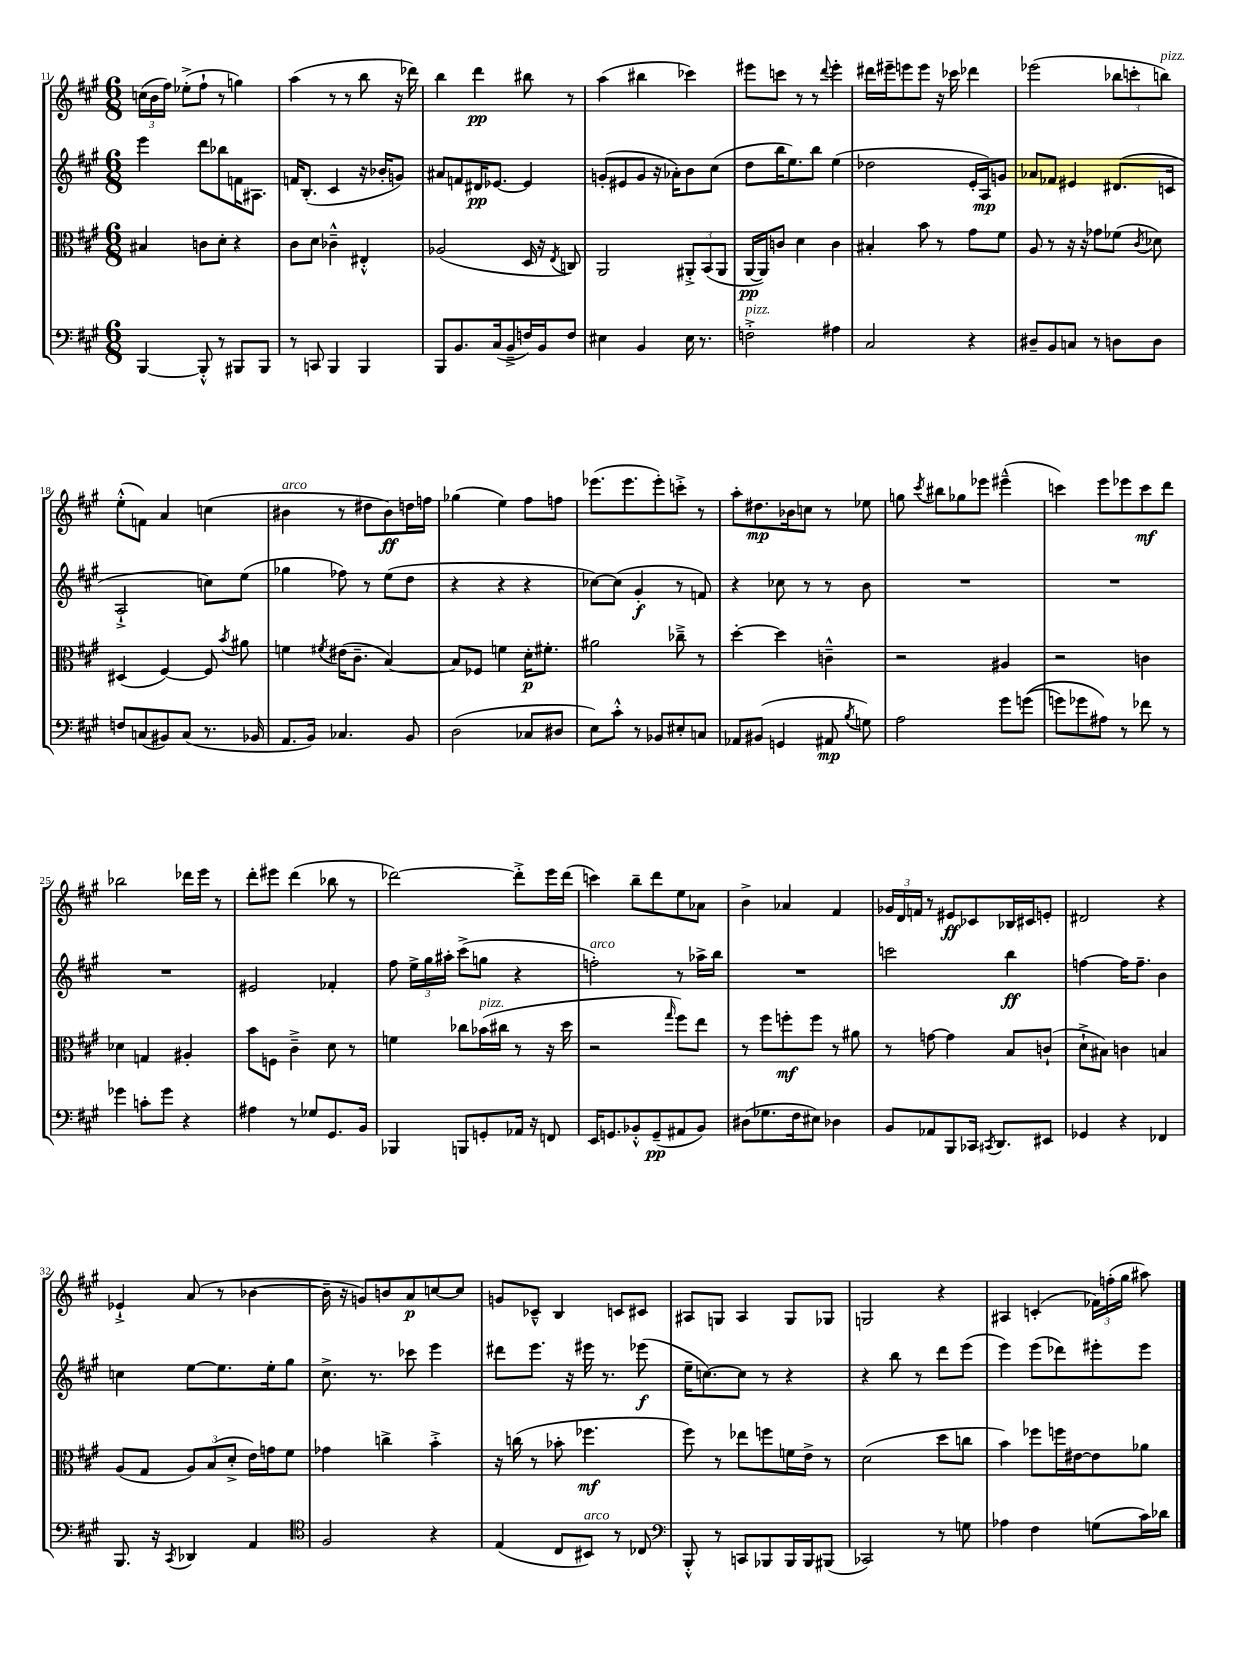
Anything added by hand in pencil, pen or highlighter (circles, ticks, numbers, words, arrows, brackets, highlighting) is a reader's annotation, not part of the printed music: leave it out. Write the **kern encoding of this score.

**kern	**dynam	**kern	**dynam	**kern	**dynam	**kern	**dynam
*part4	*part4	*part3	*part3	*part2	*part2	*part1	*part1
*staff4	*staff4	*staff3	*staff3	*staff2	*staff2	*staff1	*staff1
*clefF4	*	*clefC3	*	*clefG2	*	*clefG2	*
*k[f#c#g#]	*	*k[f#c#g#]	*	*k[f#c#g#]	*	*k[f#c#g#]	*
*M6/8	*	*M6/8	*	*M6/8	*	*M6/8	*
=11	=11	=11	=11	=11	=11	=11	=11
[4BBB/	.	4B#X/	.	4eee\	.	(24ccn\LL	.
.	.	.	.	.	.	24b\	.
.	.	.	.	.	.	24ff#\JJ)	.
.	.	.	.	.	.	(8ee-X'^\L	.
8BBB'^^/]	.	8cn\L	.	8ddd\L	.	8ff#`\J	.
8r	.	8d'\J	.	8bb-X\	.	8r	.
8BBB#X/L	.	4r	.	16fn\K	.	4ggn\)	.
.	.	.	.	8.A#X\J	.	.	.
8BBB#/J	.	.	.	.	.	.	.
=12	=12	=12	=12	=12	=12	=12	=12
8r	.	8c#\L	.	16fn/KL	.	(4aa\	.
.	.	.	.	(8.B'/J	.	.	.
8CCn/	.	8d\J	.	.	.	.	.
4BBB/	.	4c-X~^^\	.	4c#/	.	8r	.
.	.	.	.	.	.	8r	.
4BBB/	.	4E#X'^^/	.	16r	.	8bb\	.
.	.	.	.	16b-X'/KL	.	.	.
.	.	.	.	8gn/J)	.	16r	.
.	.	.	.	.	.	16ddd-X\)	.
=13	=13	=13	=13	=13	=13	=13	=13
8BBB/L	.	(2A-X/	.	8a#X/L	.	4bb\	.
8.BB/	.	.	.	8fn/	.	.	.
.	.	.	.	16d#X/K	pp	4ddd\	pp
(16C#/k	.	.	.	[8.e-X/J	.	.	.
8BB~^/	.	.	.	.	.	.	.
16Fn/L)	.	16D/	.	4e-/]	.	8bb#X\	.
16BB/J	.	16r	.	.	.	.	.
.	.	8qE/	.	.	.	.	.
8F/J	.	8Cn/)	.	.	.	8r	.
=14	=14	=14	=14	=14	=14	=14	=14
4E#X\	.	2AA/	.	(8gn'/L	.	(4aa\	.
.	.	.	.	8e#X/	.	.	.
4BB/	.	.	.	8g/J	.	4bb#X\	.
.	.	.	.	16r	.	.	.
.	.	.	.	16a-X'\KL)	.	.	.
16E#\	.	12AA#X'^/L	.	8b\	.	4ccc-X\)	.
8.r	.	.	.	.	.	.	.
.	.	(12BB/	.	.	.	.	.
.	.	.	.	(8cc#\J	.	.	.
.	.	12AA#/J	.	.	.	.	.
=15	=15	=15	=15	=15	=15	=15	=15
!LO:TX:a:i:t=pizz.	!	!	!	!	!	!	!
2Fn'^\	.	[16AA/LL	pp	8dd\L	.	8eee#X\L	.
.	.	16AA/J])	.	.	.	.	.
.	.	8cn/J	.	16bb\K	.	8cccn\J	.
.	.	.	.	8.ee\)	.	.	.
.	.	4d\	.	.	.	8r	.
.	.	.	.	8bb\J	.	8r	.
.	.	.	.	.	.	8qqddd/	.
4A#X\	.	4c\	.	(4ee\	.	4eee#'\	.
=16	=16	=16	=16	=16	=16	=16	=16
2C#/	.	4B#X'/	.	2dd-X\	.	16ddd#X\LL	.
.	.	.	.	.	.	16eee#X~\J	.
.	.	.	.	.	.	8eeen\	.
.	.	8b\	.	.	.	8eee\J	.
.	.	8r	.	.	.	16r	.
.	.	.	.	.	.	16ccc-X\	.
4r	.	8g#\L	.	16e'/LL	.	4ddd-X\	.
.	.	.	.	16A/J)	mp	.	.
.	.	8f#\J	.	8gn/J	.	.	.
=17	=17	=17	=17	=17	=17	=17	=17
8D#X~/L	.	8A/	.	8a-X/L	.	(2eee-X\	.
8BB/	.	8r	.	8f-X/J	.	.	.
8Cn/J	.	16r	.	4e#X/	.	.	.
.	.	16r	.	.	.	.	.
8r	.	8g-X\L	.	.	.	.	.
8Dn\L	.	(8f-X\J	.	(8.d#X/L	.	12bb-X\L	.
.	.	.	.	.	.	12cccn'\	.
.	.	8qc#/	.	.	.	.	.
8D\J	.	8d-X\)	.	.	.	.	.
!	!	!	!	!	!	!LO:TX:a:i:t=pizz.	!
.	.	.	.	.	.	12bbn\J)	.
.	.	.	.	16cn/Jk	.	.	.
!!LO:LB:g=z
=18	=18	=18	=18	=18	=18	=18	=18
8Fn/L	.	(4D#X/	.	2A`^/	.	(8ee'^^\L	.
(8Cn/	.	.	.	.	.	8fn\J)	.
8BB#X/)	.	[4F#/)	.	.	.	4a/	.
(8C/J	.	.	.	.	.	.	.
8.r	.	8F#/]	.	8ccn\L)	.	(4ccn\	.
.	.	8qb/	.	.	.	.	.
.	.	8a#X\	.	(8ee\J	.	.	.
16BB-X/	.	.	.	.	.	.	.
=19	=19	=19	=19	=19	=19	=19	=19
!	!	!	!	!	!	!LO:TX:a:i:t=arco	!
8.AA/L	.	4fn\	.	4gg-X\	.	4b#X\	.
16BB/Jk)	.	.	.	.	.	.	.
.	.	8qf#X/	.	.	.	.	.
4.C-X/	.	(16e#X\KL	.	8ff-X\)	.	8r	.
.	.	8.c#~\J	.	.	.	.	.
.	.	.	.	8r	.	8dd#X\L	.
.	.	[4B/)	.	(8ee\L	.	8b#\)	ff
8BB/	.	.	.	8dd\J	.	16ddn\L	.
.	.	.	.	.	.	16ffn\JJ	.
=20	=20	=20	=20	=20	=20	=20	=20
(2D\	.	8B/L]	.	4r	.	(4gg-X\	.
.	.	8F-X/J	.	.	.	.	.
.	.	4fn\	.	4r	.	4ee\)	.
8C-X/L	.	16d'\KL	p	4r	.	8ff#\L	.
.	.	8.f#X'\J	.	.	.	.	.
8D#X/J	.	.	.	.	.	8ffn\J	.
=21	=21	=21	=21	=21	=21	=21	=21
8E\L)	.	2a#X\	.	[8cc-X\L)	.	(8.eee-X\L	.
8c#'^^\J	.	.	.	(8cc-\J]	.	.	.
.	.	.	.	.	.	8.eee-\	.
8r	.	.	.	4g#'/	f	.	.
8BB-X/L	.	.	.	.	.	8eee-'\)	.
8E#X'/	.	8cc-X~^\	.	8r	.	8cccn'^\J	.
8Cn/J	.	8r	.	8fn/)	.	8r	.
=22	=22	=22	=22	=22	=22	=22	=22
8AA-X/L	.	[4dd'\	.	4r	.	8aa'\L	.
(8BB#X/J	.	.	.	.	.	8.dd#X\	mp
4GGn/	.	4dd\]	.	8cc-X\	.	.	.
.	.	.	.	.	.	16b-X\k	.
.	.	.	.	8r	.	8ccn\J	.
8AA#X/	mp	4cn~^^\	.	8r	.	8r	.
8qB/	.	.	.	.	.	.	.
8Gn\)	.	.	.	8b\	.	8ee-X\	.
=23	=23	=23	=23	=23	=23	=23	=23
2A\	.	2r	.	2.r	.	8ggn\	.
.	.	.	.	.	.	8qccc#/	.
.	.	.	.	.	.	8bb#X\L	.
.	.	.	.	.	.	8gg-X\	.
.	.	.	.	.	.	8eee-X\J	.
8g#\L	.	4A#X/	.	.	.	(4eee#X~^^\	.
((8gn\J	.	.	.	.	.	.	.
=24	=24	=24	=24	=24	=24	=24	=24
8gn\L)	.	2r	.	2.r	.	4cccn\)	.
8g-X\	.	.	.	.	.	.	.
8A#X\J)	.	.	.	.	.	8eee\L	.
8r	.	.	.	.	.	8eee-X\	.
8f-X\	.	4cn\	.	.	.	8ccc\	mf
8r	.	.	.	.	.	8ddd\J	.
!!LO:LB:g=z
=25	=25	=25	=25	=25	=25	=25	=25
4g-X\	.	4d-X\	.	2.r	.	2bb-X\	.
8cn'\L	.	4Gn/	.	.	.	.	.
8g-\J	.	.	.	.	.	.	.
4r	.	4A#X'/	.	.	.	16ddd-X\LL	.
.	.	.	.	.	.	16eee\JJ	.
.	.	.	.	.	.	8r	.
=26	=26	=26	=26	=26	=26	=26	=26
4A#X\	.	8b\L	.	2e#X/	.	8ddd'\L	.
.	.	8Fn\J	.	.	.	8eee#X\J	.
8r	.	4c#~^\	.	.	.	(4ddd\	.
8G-X/L	.	.	.	.	.	.	.
8.GG#/	.	8d\	.	4f-X'/	.	8bb-X\	.
.	.	8r	.	.	.	8r	.
16BB/Jk	.	.	.	.	.	.	.
=27	=27	=27	=27	=27	=27	=27	=27
4BBB-X/	.	4fn\	.	8ff#\	.	[2ddd-X\)	.
.	.	.	.	24ee^\LL	.	.	.
.	.	.	.	24gg#\	.	.	.
.	.	.	.	24aa#X'\JJ	.	.	.
8BBBn/L	.	8cc-X\L	.	(8ccc#^\L	.	.	.
!	!	!LO:TX:a:i:t=pizz.	!	!	!	!	!
8GGn'/	.	(16b-X\L	.	8ggn\J	.	.	.
.	.	16cc#X\JJ	.	.	.	.	.
16AA-X/Jk	.	8r	.	4r	.	8ddd-'^\L]	.
16r	.	.	.	.	.	.	.
8FFn/	.	16r	.	.	.	16eee\L	.
.	.	16dd\	.	.	.	(16ddd-\JJ	.
=28	=28	=28	=28	=28	=28	=28	=28
!	!	!	!	!LO:TX:a:i:t=arco	!	!	!
16EE/KL	.	2r	.	2ffn'\)	.	4cccn\)	.
8.GGn/	.	.	.	.	.	.	.
8BB-X'^^/	.	.	.	.	.	8bb~\L	.
(8GG~/	pp	.	.	.	.	8ddd\	.
.	.	16qqgg#/	.	.	.	.	.
8AA#X/	.	8ff#\L)	.	8r	.	8ee\	.
8BB-/J)	.	8ee\J	.	16aa-X^\LL	.	8a-X\J	.
.	.	.	.	16bb\JJ	.	.	.
=29	=29	=29	=29	=29	=29	=29	=29
(8D#X\L	.	8r	.	2.r	.	4b^\	.
8.G-X\	.	8ff#\L	.	.	.	.	.
.	.	8ffn'\	mf	.	.	4a-X/	.
16F#\k	.	.	.	.	.	.	.
8E#X\J)	.	8ff\J	.	.	.	.	.
4D-X\	.	8r	.	.	.	4f#/	.
.	.	8a#X\	.	.	.	.	.
=30	=30	=30	=30	=30	=30	=30	=30
8BB/L	.	8r	.	2cccn\	.	24g-X/LL	.
.	.	.	.	.	.	24d/	.
.	.	.	.	.	.	24fn/JJ	.
8AA-X/	.	[8gn\	.	.	.	8r	.
8BBB/	.	4g\]	.	.	.	8e#X/L	ff
16CC-X/Jk	.	.	.	.	.	8c-X/	.
8qCC#X/	.	.	.	.	.	.	.
8.DD/L	.	.	.	.	.	.	.
.	.	8B/L	.	4bb\	ff	16B-X/L	.
.	.	.	.	.	.	16c#X/J	.
8EE#X/J	.	(8cn`/J	.	.	.	8en'/J	.
=31	=31	=31	=31	=31	=31	=31	=31
4GG-X/	.	8d`^\L	.	[4ffn\	.	2d#X/	.
.	.	8B#X\J)	.	.	.	.	.
4r	.	4cn\	.	16ff\KL]	.	.	.
.	.	.	.	8.ff~\J	.	.	.
4FF-X/	.	4Bn/	.	4b\	.	4r	.
!!LO:LB:g=z
=32	=32	=32	=32	=32	=32	=32	=32
8.BBB/	.	(8A/L	.	4ccn\	.	4e-X`^/	.
.	.	8G#/J	.	.	.	.	.
16r	.	.	.	.	.	.	.
8qCC#/	.	.	.	.	.	.	.
4DD-X/	.	12A/L)	.	[8ee\L	.	(8a/	.
.	.	(12B/	.	.	.	.	.
.	.	.	.	8.ee\]	.	8r	.
.	.	12d'^/J	.	.	.	.	.
4AA/	.	16e\LL)	.	.	.	[4b-X\	.
.	.	16gn\J	.	16ee'\k	.	.	.
.	.	8f#\J	.	8gg#\J	.	.	.
=33	=33	=33	=33	=33	=33	=33	=33
*clefC4	*	*	*	*	*	*	*
2F#/	.	4g-X\	.	8.cc#^\	.	16b-~\]	.
.	.	.	.	.	.	16r	.
.	.	.	.	.	.	8gn/L)	.
.	.	.	.	8.r	.	.	.
.	.	4ccn^\	.	.	.	8bn/	.
.	.	.	.	8ccc-X\	.	8a/	p
4r	.	4b'^\	.	4eee\	.	[8ccn/	.
.	.	.	.	.	.	8cc/J]	.
=34	=34	=34	=34	=34	=34	=34	=34
(4E/	.	16r	.	8ddd#X\L	.	8gn/L	.
.	.	(16ccn\	.	.	.	.	.
.	.	8r	.	8.eee\J	.	8c-X~^^/J	.
8C#/L	.	8b-X'\	.	.	.	4B/	.
.	.	.	.	16r	.	.	.
!LO:TX:a:i:t=arco	!	!	!	!	!	!	!
8BB#X/J)	.	4.ff-X\	mf	16eee#X\	.	.	.
.	.	.	.	8.r	.	.	.
8r	.	.	.	.	.	8cn/L	.
8C-X/	.	.	.	(8eee-X\	f	8c#X/J	.
=35	=35	=35	=35	=35	=35	=35	=35
*clefF4	*	*	*	*	*	*	*
8BBB'^^/	.	8ff#\)	.	16ee~\KL	.	8A#X/L	.
.	.	.	.	[8.ccn\)	.	.	.
8r	.	8r	.	.	.	8Gn/J	.
8CCn/L	.	8ee-X\L	.	8cc\J]	.	4A#/	.
8BBB-X/	.	8ffn\	.	8r	.	.	.
16BBB-/L	.	16fn\L	.	4r	.	8G/L	.
16BBB-/J	.	16e^\JJ	.	.	.	.	.
(8BBB#X/J	.	8r	.	.	.	8G-X/J	.
=36	=36	=36	=36	=36	=36	=36	=36
2CC-X/)	.	(2d\	.	4r	.	2Gn/	.
.	.	.	.	8bb\	.	.	.
.	.	.	.	8r	.	.	.
8r	.	8dd\L	.	8ddd\L	.	4r	.
8Gn\	.	8ccn\J	.	(8eee\J	.	.	.
=37	=37	=37	=37	=37	=37	=37	=37
4A-X\	.	4b\)	.	4eee\)	.	4A#X/	.
4F#\	.	8ff-X\L	.	(8eee\L	.	(4cn'/	.
.	.	16ffn\L	.	8ddd-X\)	.	.	.
.	.	[16e#X\J	.	.	.	.	.
(8Gn\L	.	8e#\]	.	8eee#X'\	.	24f-X\LL)	.
.	.	.	.	.	.	(24ffn'\	.
.	.	.	.	.	.	24gg#\JJ	.
16c#\L)	.	8a-X\J	.	8eee#\J	.	8aa#X\)	.
16d-X\JJ	.	.	.	.	.	.	.
==	==	==	==	==	==	==	==
*-	*-	*-	*-	*-	*-	*-	*-
